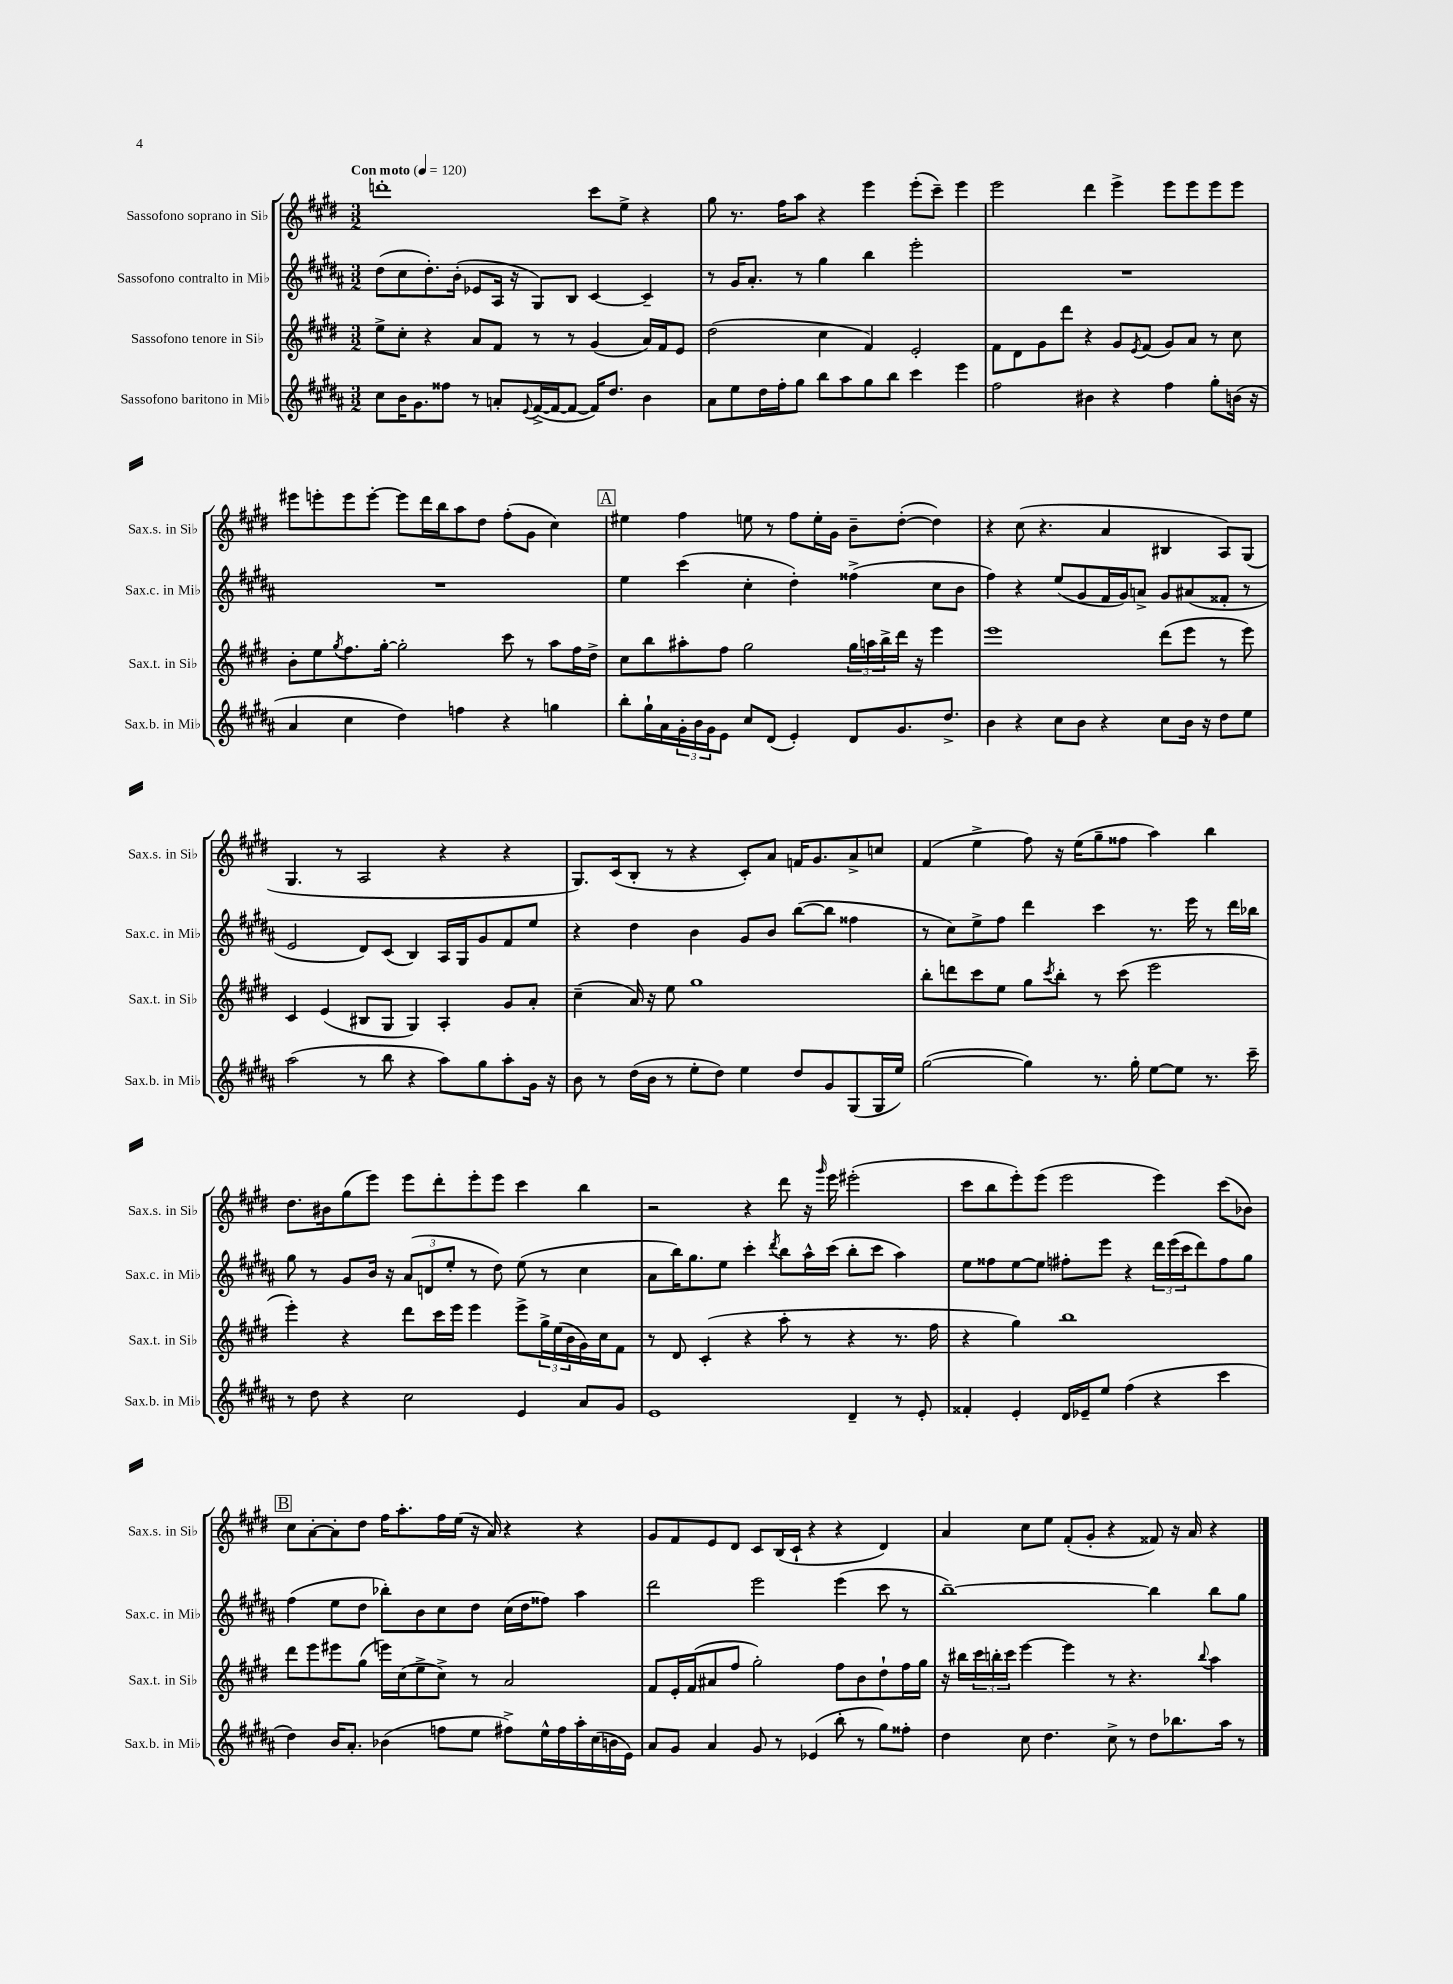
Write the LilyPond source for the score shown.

<<
\new StaffGroup <<
\new Staff = "s0" \with { instrumentName = "Sassofono soprano in Sib" shortInstrumentName = "Sax.s. in Sib" } {
    \clef treble \key e \major \numericTimeSignature \time 3/2 \tempo "Con moto" 4 = 120
    d'''1-. cis'''8 e''8-> r4 |
    gis''8 r8. fis''16 a''8 r4 e'''4 e'''8-.( cis'''8--) e'''4 |
    e'''2 dis'''4 e'''4-> e'''8 e'''8 e'''8 e'''8 |
    eis'''8 e'''8-. e'''8 e'''8~-. e'''8 dis'''16 b''16 a''8 dis''8 fis''8-.( gis'8 cis''4) |
    \mark \markup { \box "A" } eis''4 fis''4 e''8 r8 fis''8 e''16-. gis'16 b'8-- dis''8~-.( dis''4) |
    r4 cis''8( r4. a'4 bis4 a8) gis8( |
    gis4. r8 a2 r4 r4 |
    gis8.) cis'16( b8-. r8 r4 cis'8-.) a'8 f'16 gis'8. a'8-> c''8 |
    fis'4( e''4-> fis''8) r16 e''16( gis''8-- fisis''8 a''4) b''4 |
    dis''8. bis'16 gis''8( e'''8) e'''8 dis'''8-. e'''8-. e'''8 cis'''4 b''4 |
    r2 r4 dis'''8 r16 \grace { gis'''16 } e'''16 eis'''2-.( |
    cis'''8 b''8 e'''8-.) e'''8( e'''2 e'''4) cis'''8( bes'8) |
    \mark \markup { \box "B" } cis''8 a'8~-. a'8-. dis''8 fis''16 a''8.-. fis''16 e''16( r16 a'16) r4 r4 |
    gis'8 fis'8 e'8 dis'8 cis'8 b16( cis'16-! r4 r4 dis'4) |
    a'4 cis''8 e''8 fis'8-.( gis'8-. r4 fisis'8) r16 a'16 r4 \bar "|." |
}
\new Staff = "s1" \with { instrumentName = "Sassofono contralto in Mib" shortInstrumentName = "Sax.c. in Mib" } {
    \clef treble \key b \major \numericTimeSignature \time 3/2
    dis''8( cis''8 dis''8.-.) b'16-.( ees'8 ais16 r16 gis8) b8 cis'4~ cis'4-- |
    r8 gis'16 ais'8.-. r8 gis''4 b''4 e'''2-. |
    R1. |
    R1. |
    \mark \markup { \box "A" } e''4 cis'''4( cis''4-. dis''4-.) fisis''4->( cis''8 b'8 |
    fis''4) r4 e''8( gis'8 fis'16 gis'16) a'8-> gis'8 ais'8( fisis'8-. r8 |
    e'2 dis'8) cis'8( b4) ais16 gis16 gis'8 fis'8 e''8 |
    r4 dis''4 b'4 gis'8 b'8 b''8~( b''8 fisis''4 |
    r8 cis''8) e''8-> fis''8 dis'''4 cis'''4 r8. e'''16 r8 dis'''16 bes''16 |
    gis''8 r8 gis'8 b'16 r16 \tuplet 3/2 { ais'8( d'8 e''8-. } r8 dis''8) e''8( r8 cis''4 |
    ais'8 b''16) gis''8. e''8 cis'''4-. \acciaccatura { dis'''8 } b''8 ais''16-^ cis'''16( b''8-. cis'''8 ais''4) |
    e''8 fisis''8 e''8~ e''8 fis''8-. e'''8 r4 \tuplet 3/2 { dis'''16 e'''16( cis'''16 } dis'''8) fis''8 gis''8 |
    \mark \markup { \box "B" } fis''4( e''8 dis''8 bes''8-.) b'8 cis''8 dis''8 cis''16( dis''16 fisis''8) ais''4 |
    dis'''2 e'''2 e'''4( cis'''8 r8 |
    b''1~--) b''4 b''8 gis''8 \bar "|." |
}
\new Staff = "s2" \with { instrumentName = "Sassofono tenore in Sib" shortInstrumentName = "Sax.t. in Sib" } {
    \clef treble \key e \major \numericTimeSignature \time 3/2
    e''8-> cis''8-. r4 a'8 fis'8 r8 r8 gis'4( a'16) fis'16 e'8 |
    dis''2( cis''4 fis'4) e'2-. |
    fis'8 dis'8 gis'8 dis'''8 r4 gis'8 \acciaccatura { e'8 } fis'8( gis'8) a'8 r8 cis''8 |
    b'8-. e''8 \acciaccatura { gis''8 } fis''8. gis''16~-. gis''2-. cis'''8 r8 a''8 fis''16 dis''16-> |
    \mark \markup { \box "A" } cis''8 b''8 ais''8-. fis''8 gis''2 \tuplet 3/2 { gis''16 a''16 b''16-> } dis'''16 r16 e'''4 |
    e'''1 dis'''8( e'''8 r8 e'''8) |
    cis'4 e'4( bis8 gis8 gis4) a4-. gis'8 a'8-. |
    cis''4--( a'16) r16 e''8 gis''1 |
    b''8-. d'''8 cis'''8 e''8 gis''8 \acciaccatura { cis'''8 } b''8-. r8 cis'''8( e'''2 |
    e'''4-.) r4 dis'''8 cis'''16 e'''16 e'''4 e'''8-> \tuplet 3/2 { gis''16-> e''16( b'16 } gis'16) cis''16 fis'8 |
    r8 dis'8 cis'4-.( r4 a''8-. r8 r4 r8. fis''16 |
    r4 gis''4) b''1 |
    \mark \markup { \box "B" } dis'''8 e'''8 eis'''8 gis''8( e'''16) cis''16( e''8-> cis''8->) r8 a'2 |
    fis'8 e'16-. fis'16( ais'8 fis''8 gis''2-.) fis''8 b'8 dis''8-! fis''16 gis''16 |
    r16 bis''16 \tuplet 3/2 { cis'''16 b''16-. cis'''16 } e'''4~ e'''4 r8 r4. \appoggiatura { b''8 } a''4 \bar "|." |
}
\new Staff = "s3" \with { instrumentName = "Sassofono baritono in Mib" shortInstrumentName = "Sax.b. in Mib" } {
    \clef treble \key b \major \numericTimeSignature \time 3/2
    cis''8 b'16 gis'8. fisis''8 r8 a'8-. \appoggiatura { e'8 } fis'16~->( fis'16~ fis'8~ fis'16) dis''8. b'4 |
    ais'8 e''8 dis''16 fis''16-. gis''8 b''8 ais''8 gis''8 b''8 cis'''4 e'''4 |
    fis''2 bis'4 r4 fis''4 gis''8-. b'16( r16 |
    ais'4 cis''4 dis''4) f''4 r4 g''4 |
    \mark \markup { \box "A" } b''8-. gis''16-! ais'16 \tuplet 3/2 { gis'16-. b'16 gis'16 } e'8 cis''8 dis'8( e'4-.) dis'8 gis'8. dis''8.-> |
    b'4 r4 cis''8 b'8 r4 cis''8 b'16 r16 dis''8 e''8 |
    ais''2( r8 b''8 r4 ais''8) gis''8 ais''8-. gis'16 r16 |
    b'8 r8 dis''16( b'16 r8 e''8-. dis''8) e''4 dis''8 gis'8 gis8( gis16 e''16) |
    gis''2~( gis''4) r8. gis''16-. e''8~ e''8 r8. cis'''16-- |
    r8 dis''8 r4 cis''2 e'4 ais'8 gis'8 |
    e'1 dis'4-- r8 e'8-. |
    fisis'4-. e'4-. dis'16 ees'16-- e''8 fis''4( r4 cis'''4 |
    \mark \markup { \box "B" } dis''4) b'16 ais'8.-. bes'4( f''8 e''8 fis''8->) e''16-^ fis''16 ais''16-. cis''16( b'16 e'16) |
    ais'8 gis'8 ais'4 gis'8 r8 ees'4( b''8-. r8 gis''8) fisis''8-. |
    dis''4 cis''8 dis''4. cis''8-> r8 dis''8 bes''8. ais''16 r8 \bar "|." |
}
>>
>>
\layout { \context { \Score \remove "Bar_number_engraver" } }
